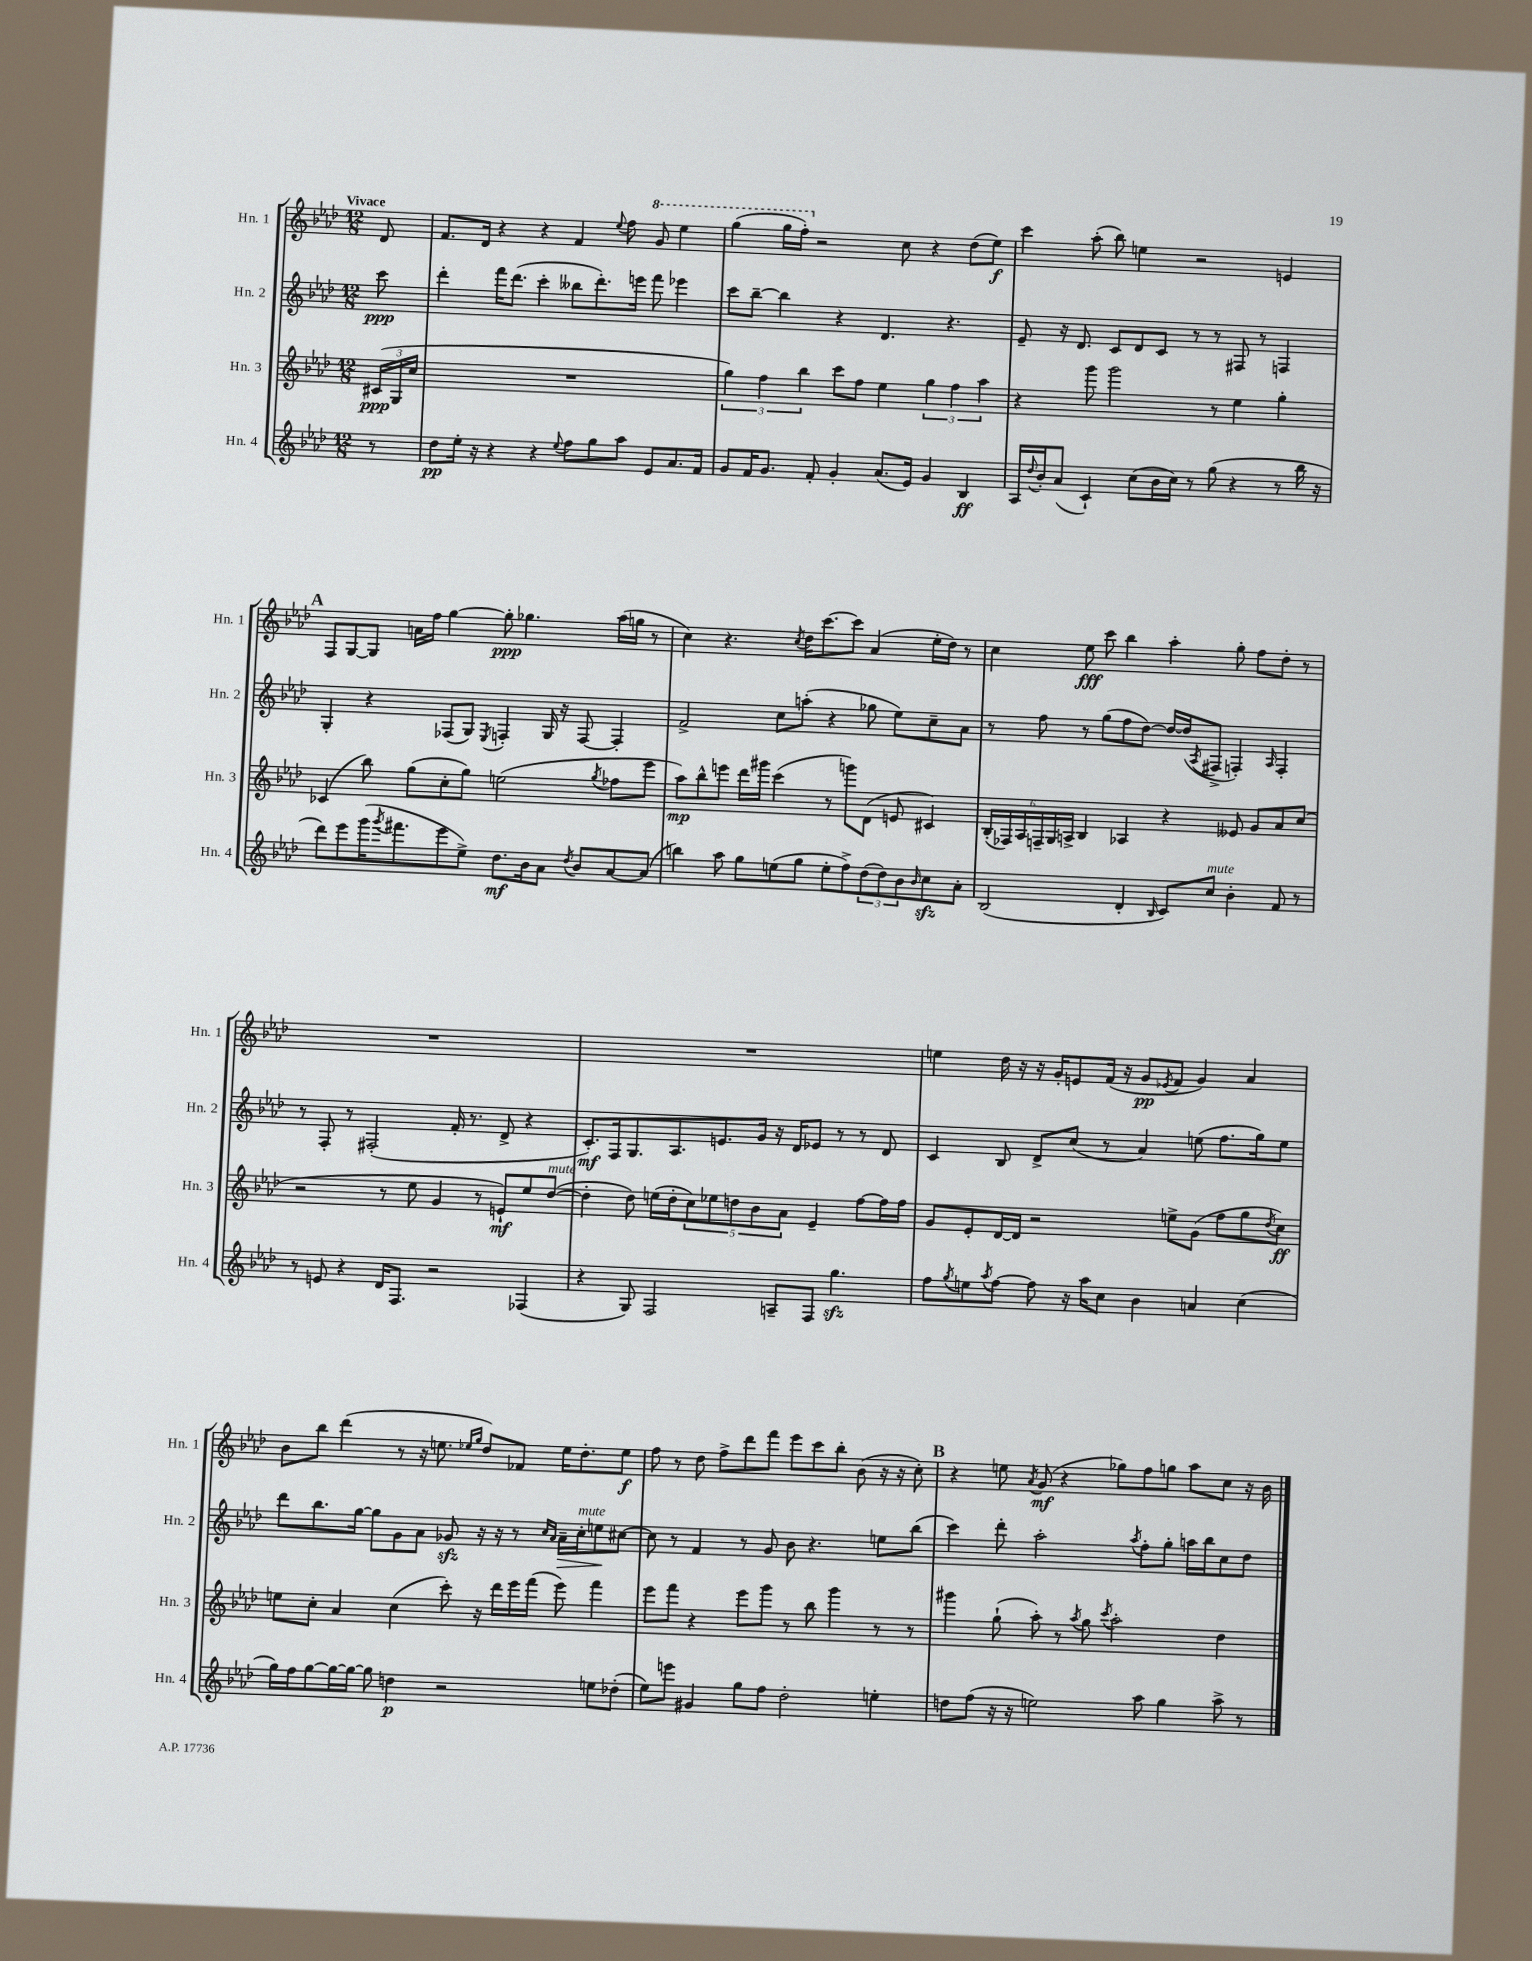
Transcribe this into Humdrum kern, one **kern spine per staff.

**kern	**kern	**kern	**kern
*staff4	*staff3	*staff2	*staff1
*clefG2	*clefG2	*clefG2	*clefG2
*k[b-e-a-d-]	*k[b-e-a-d-]	*k[b-e-a-d-]	*k[b-e-a-d-]
*M12/8	*M12/8	*M12/8	*M12/8
8r	(24c#	8ccc	8d-
.	24G	.	.
.	24cc	.	.
=	=	=	=
8dd-	1.r	4ddd-'	8.f
16ee-'	.	.	.
16r	.	.	16d-
4r	.	16fff	4r
.	.	(8.ddd-	.
4r	.	4ccc'	4r
8qqee-	.	.	.
8ff	.	8bb--	4f
8gg	.	8.ddd-')	.
.	.	.	8qqee-
8aa-	.	.	8ff
.	.	16eee	.
8e-	.	8fff	8gg
8.a-	.	4eee-	4eee-
16f	.	.	.
=	=	=	=
8g	6gg)	8ccc	(4ggg
16f	.	[8bb-~	.
.	6ff	.	.
8.g	.	.	.
.	.	4bb-]	16ggg
.	.	.	16fff')
.	6bb-	.	.
8f'	.	.	2r
4g'	8ccc	4r	.
.	8ff	.	.
(8.a-	4ee-	4.d-	.
.	.	.	8cc
16e-)	.	.	.
4g	6gg	.	4r
.	.	4.r	.
.	6ff	.	.
4B-	.	.	(8dd-
.	6aa-	.	.
.	.	.	8ee-)
=	=	=	=
16A-	4r	8e-~	4ccc
8qqdd-	.	.	.
16b-'	.	.	.
(8a-	.	16r	.
.	.	8.d-	.
4c`)	8ggg	.	(8aa-'
.	2ggg	8c	8bb-)
(8cc	.	8d-	4ee
16b-	.	8c	.
16cc)	.	.	.
8r	.	8r	2r
(8gg	8r	8r	.
4r	4ee-	8F#	.
.	.	8r	.
8r	4gg'	4F	4e
16bb-	.	.	.
16r	.	.	.
=	=	=	=
8ddd-)	(4c-	4G'	8F
8eee-	.	.	[8G
(16ggg	8bb-)	4r	8G]
8qggg	.	.	.
8.fff#	.	.	.
.	(8gg	.	16a
.	.	.	16ff
8eee-	8cc'	(8F-	[4gg
8ee-^)	8gg)	8G)	.
.	.	8qE-	.
8.dd-	(2ee	4F'	8gg']
.	.	.	4.gg-
16b-	.	.	.
8a-	.	16G	.
.	.	16r	.
8qdd-	.	.	.
8b-	.	[8F	.
.	8qgg	.	.
[8a-	8ff-	4F']	(16aa-
.	.	.	16gg
(8a-]	8eee-	.	8r
=	=	=	=
4bb)	8aa-)	2f^	4cc)
.	8bb-^^	.	.
8aa-	8eee	.	4.r
8gg	16ddd-	.	.
.	16ggg#	.	.
(8ee	(4ccc	8cc	.
.	.	.	8qcc
8gg	.	(8aa'	16dd-
.	.	.	[8.ccc
8ee'	8r	4r	.
8ff^)	8ggg)	.	8ccc]
(12dd-	(8d-	8gg-	(4a-
12dd-)	.	.	.
.	8e	8ee-)	.
12b-	.	.	.
16qqb-	.	.	.
8cc	4c#)	8cc~	16ee-'
.	.	.	16dd-)
8a-'	.	8a-	8r
=	=	=	=
(2B-	(24B-'	8r	4cc
.	24F-)	.	.
.	24A-	.	.
.	24F~	8ff	.
.	24G	.	.
.	24A^	.	.
.	4B-	8r	8ee-
.	.	(8gg	8ccc
4d-'	4A-	8ff	4bb-
.	.	[8dd-)	.
16qqB-	.	.	.
8c)	4r	16dd-_	4aa-'
.	.	(16dd-]	.
.	.	8qA-	.
8cc	.	8F#^	.
4b-'	8e--	4F')	8gg'
.	8g	.	8ff
.	.	16qqA-	.
8f	8a-	4F'	8dd-'
8r	(8cc	.	8r
=	=	=	=
8r	2r	8r	1.r
8e	.	8F'	.
4r	.	8r	.
.	.	(2F#'	.
16d-	8r	.	.
8.F	.	.	.
.	8ee-	.	.
2r	4g	.	.
.	.	16f'	.
.	.	8.r	.
.	8r	.	.
.	8e`)	8d-^	.
(4F-	8ee-	4r	.
.	([8dd-	.	.
=	=	=	=
4r	4dd-']	8.c')	1.r
.	.	16F	.
8G)	8dd-)	8.G	.
2F	(16ee	.	.
.	16dd-'	8.A-	.
.	10cc)	.	.
.	10ee-	.	.
.	.	8.e	.
.	10dd	.	.
.	10b-	.	.
.	.	16g	.
8A~	.	16r	.
.	10a-	.	.
.	.	16d-	.
8F	4e-~	8e-	.
4.gg	.	8r	.
.	[8ff	8r	.
.	16ff]	8d-	.
.	16ff	.	.
=	=	=	=
8ff	8g	4c	4ee
8qgg	.	.	.
8ee	8e-'	.	.
8qaa-	.	.	.
[8ff	[16d-	8B-	16dd-
.	16d-]	.	16r
8ff]	2r	8d-^	16r
.	.	.	16g'
16r	.	(8cc	8e
16aa-	.	.	.
8cc	.	8r	(16f
.	.	.	16r
4b-	.	4a-)	8g
.	.	.	8qe-
.	8ee^	.	8f
4a	(8g	(8ee	4g)
.	8ff	8.ff	.
(4cc	8gg	.	4a-
.	.	16gg)	.
.	8qdd-	.	.
.	8cc)	8ee	.
=	=	=	=
16gg)	8ee	8ddd-	8b-
16ff	.	.	.
[8gg	8cc'	8.bb-	8bb-
16gg_	4a-	.	(4ddd-
16gg_	.	[16gg	.
8gg]	.	8gg]	.
4dd	(4cc	8g	8r
.	.	8a-	16r
.	.	.	8.ee
2r	8ccc')	8g-	.
.	.	.	16qqee-
.	.	.	16qqgg
.	16r	16r	8dd-)
.	16ddd-	16r	.
.	16eee-	8r	8f-
.	(16fff	.	.
.	.	16qqcc	.
.	.	16qqa-	.
.	8eee-)	16a-~	16ee-
.	.	16cc'	8.dd-'
8ee	4fff	8ee	.
(8dd-'	.	[8cc#	8ee-
=	=	=	=
8ee-)	8eee-	8cc#]	8ff
8eee	8fff	8r	8r
4g#	4r	4f	8dd-
.	.	.	8ff^
8gg	8eee-	8r	8ddd-
8ff	8ggg	8g	8fff
2dd-'	8r	8b-	8eee-
.	8bb-	4.r	8ccc
.	4ggg	.	8bb-'
.	.	.	(8b-
4ee'	8r	8ee	16r
.	.	.	16r
.	8r	(8bb-	8cc')
=	=	=	=
8dd	4ggg#	4ccc)	4r
(8ff	.	.	.
16r	(8gg`	8ddd-'	8ee
16r	.	.	.
.	.	.	8qa-
2ee)	8aa-')	2aa-'	(8g
.	8r	.	4r
.	8qaa-	.	.
.	8gg	.	.
.	8qccc	.	.
.	2aa-'	.	8gg-)
.	.	8qaa-	.
8aa-	.	8ff'	8ff
4gg	.	8gg'	8gg
.	.	16aa	8aa-
.	.	16bb-	.
8aa-^	4dd-	8cc	8cc
8r	.	8dd-	16r
.	.	.	16b-
==	==	==	==
*-	*-	*-	*-
